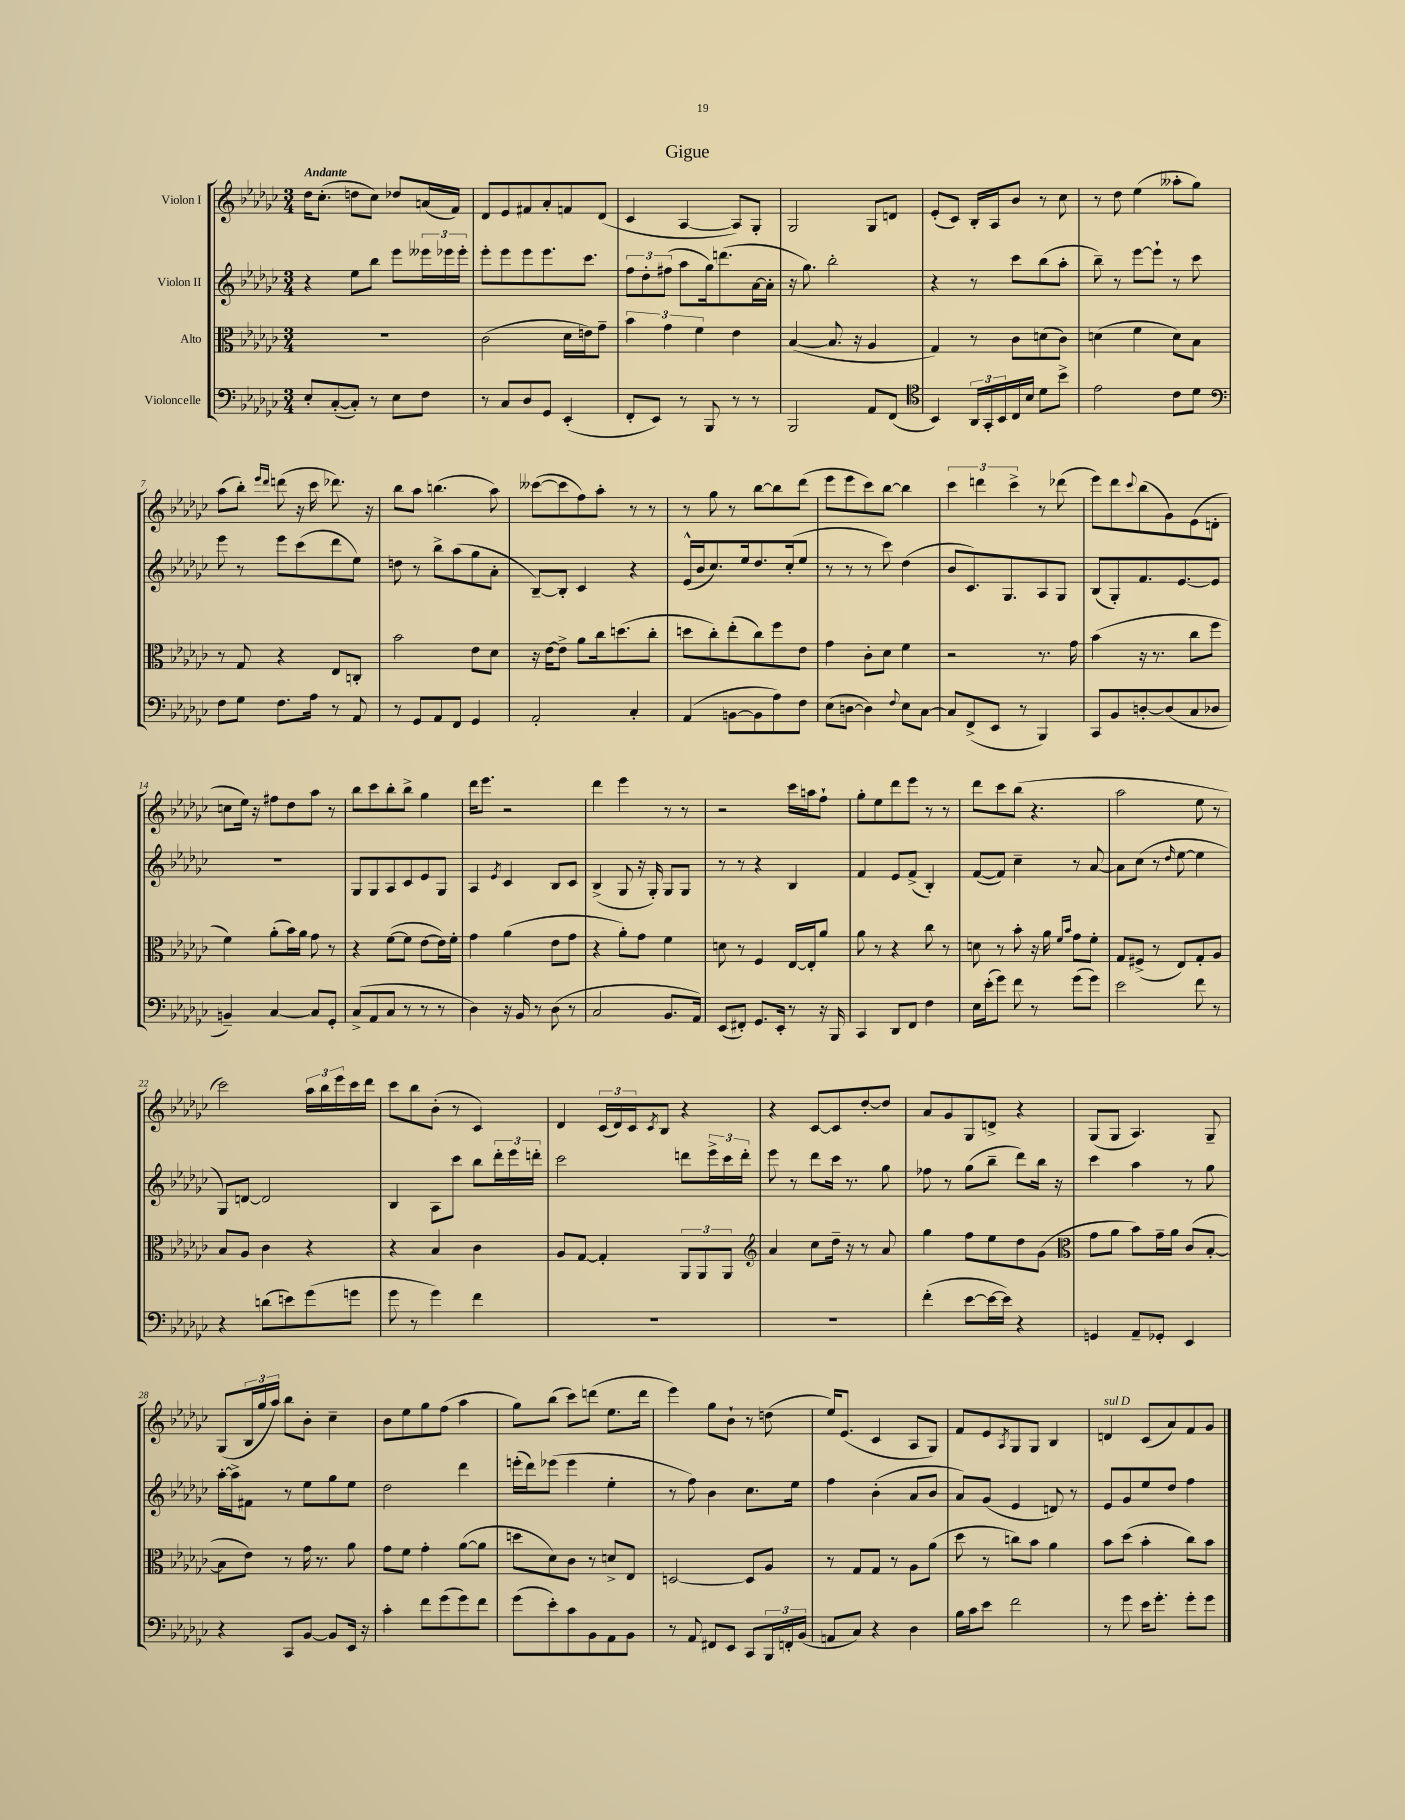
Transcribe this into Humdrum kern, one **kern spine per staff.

**kern	**kern	**kern	**kern
*staff4	*staff3	*staff2	*staff1
*clefF4	*clefC3	*clefG2	*clefG2
*k[b-e-a-d-g-c-]	*k[b-e-a-d-g-c-]	*k[b-e-a-d-g-c-]	*k[b-e-a-d-g-c-]
*M3/4	*M3/4	*M3/4	*M3/4
8E-'	2.r	4r	16dd-
.	.	.	(8.cc-'
([8C-'	.	.	.
8C-'])	.	8ee-	8dd
8r	.	8bb-	8cc-)
8E-	.	8eee-	8dd-
8F	.	24eee--	(16a
.	.	24eee-	.
.	.	.	16f)
.	.	24eee-'	.
=	=	=	=
8r	(2c-	8eee-'	8d-
8C-	.	8eee-	8e-
8D-	.	8eee-	8f#
8GG-	.	8.eee-	8a-'
(4EE-'	16d-	.	8f
.	16e)	8.ccc-	.
.	8g-~	.	(8d-
=	=	=	=
8FF'	6b-	12ff	4c-
.	.	12dd-'	.
8EE-)	.	.	.
.	6g-	(12ff#	.
8r	.	8aa-	[4A-
.	6f	.	.
8BBB-	.	16gg-)	.
.	.	(8.ddd	.
8r	4e-	.	8A-])
8r	.	[16a-	8G-'
.	.	16a-']	.
=	=	=	=
2BBB-	([4B-	16r	2G-
.	.	8.gg-)	.
.	8.B-]	2bb-'	.
.	16r	.	.
8AA-	4A-	.	8G-
(8FF	.	.	8d
=	=	=	=
*clefC4	*	*	*
4BB-)	4G-)	4r	(8e-'
.	.	.	8c-)
24AA-	8r	8r	16B-'
24GG-'	.	.	.
.	.	.	16A-
24BB-	.	.	.
16C-	8c-	8ccc-	8b-
16B-	.	.	.
8d-	(8d	(8bb-	8r
8b-^	8c-)	8aa-'	8cc-
=	=	=	=
2e-	(4d	8bb-~)	8r
.	.	8r	8dd-
.	4f	[8eee-	(4ee-
.	.	8eee-`]	.
8c-	8d)	8r	8aa--'
8d-	8B-	8ccc-	8gg-)
=	=	=	=
*clefF4	*	*	*
8F	8r	8eee-	(8aa-
8G-	8G-	8r	8bb-')
.	.	.	16qqeee-
.	.	.	16qqddd-
8.F	4r	8eee-	(8ddd
.	.	(8ccc-	16r
16A-	.	.	16ccc-
8r	8E-	8ddd-	8.ddd-)
8AA-	8C'	8ee-)	.
.	.	.	16r
=	=	=	=
8r	2b-	8dd	8bb-
8GG-	.	8r	8aa-
8AA-	.	8bb-^	(4.bb
8FF	.	(8aa-	.
4GG-	8e-	8gg-	.
.	8d-	8a-'	8aa-)
=	=	=	=
2AA-'	16r	[8B-~)	([8ccc--
.	[16e-	.	.
.	8e-^]	8B-']	8ccc--]
.	8a-	4c-	8ff)
.	16cc-	.	8aa-'
.	(8.dd	.	.
4C-'	.	4r	8r
.	8cc-'	.	8r
=	=	=	=
(4AA-	8dd	(16e-^^	8r
.	.	16b-	.
.	8cc-')	8.cc-)	8gg-
[8BB	(8ee-'	.	8r
.	.	16ee-	.
8BB]	8cc-)	8.dd-	[8bb-
8A-)	8ff	.	8bb-]
.	.	(16cc-'	.
8F	8e-	8ee-	(8ddd-
=	=	=	=
(8E-	4g-	8r	8eee-
[8D	.	8r	8eee-
4D])	8c-'	8r	8ccc-)
.	8d-	8ccc-)	[8bb-
8qqF	.	.	.
8E-	4f	(4dd-	4bb-]
[8C-	.	.	.
=	=	=	=
8C-]	2r	8b-	6ccc-
(8FF^	.	8.c-)	.
.	.	.	6ddd
8EE-	.	.	.
.	.	8.G-	.
.	.	.	6ccc-^
8r	.	.	.
4BBB-)	8.r	8A-	8r
.	.	8G-	(8ddd-
.	16g-	.	.
=	=	=	=
8CC-	(4b-	(8B-	8eee-)
8BB-	.	8G-')	8ddd-
.	.	.	8qqccc-
[8D'	16r	8.f	(8bb-
.	8.r	.	.
(8D]	.	.	8g-)
.	.	[8.e-	.
8C-	8cc-	.	(8e-
8D-	8ff	8e-]	8d'
=	=	=	=
4BB~)	4f)	2.r	8cc
.	.	.	16ee-)
.	.	.	16r
[4C-	(8a-'	.	8ff#
.	16b-)	.	8dd-
.	16a-	.	.
8C-]	8g-	.	8aa-
8GG-'	8r	.	8r
=	=	=	=
(8C-^	4r	8G-	8bb-
8AA-	.	8G-	8ccc-
8C-	([8f	8A-	8bb-'
8r	8f]	8c-	8bb-^
8r	[8e-	8e-	4gg-
8r	16e-])	8G-	.
.	16f'	.	.
=	=	=	=
4D-)	4g-	4A-	16ddd-
.	.	.	8.eee-
.	.	8qe-	.
16r	(4a-	4c-	2r
16BB-	.	.	.
8r	.	.	.
(8D-	8e-	8B-	.
8r	8g-	8c-	.
=	=	=	=
2C-	4r	(4B-^	4ddd-
.	8a-')	8G-	4eee-
.	8g-	16r	.
.	.	16G-')	.
8.BB-	4f	8G-	8r
.	.	8G-	8r
16AA-)	.	.	.
=	=	=	=
(8EE-	8d	8r	2r
8FF#')	8r	8r	.
8.GG-	4F	4r	.
16EE-'	.	.	.
8r	[16E-	4B-	16ccc-
.	16E-']	.	16aa
16r	8a-	.	8ff`
16BBB-	.	.	.
=	=	=	=
4CC-	8a-	4f	8gg-'
.	8r	.	8ee-
8DD-	4r	8e-	8ddd-
8FF	.	(8f^	8eee-
4F	8cc-	4B-')	8r
.	8r	.	8r
=	=	=	=
16E-	8d	([8f	8ddd-
(16e-'	.	.	.
8g-)	8r	8f])	8ccc-
8f	8b-'	4cc-~	(8bb-
8r	16r	.	4.r
.	16a-	.	.
.	16qqf	.	.
.	16qqb-	.	.
(8g-	8g-	8r	.
8g-)	8f'	[8a-	.
=	=	=	=
2e-	8G-	8a-]	2aa-
.	(8F#^	(8cc-	.
.	8r	8r	.
.	.	16qqdd-	.
.	8E-)	[8ee-	.
8f	8G-'	4ee-]	8ee-
8r	8A-	.	8r
=	=	=	=
4r	8B-	8G-)	2ccc-)
.	8A-	[8d	.
(8d	4c-	2d]	.
8e)	.	.	.
(8g-	4r	.	24aa-
.	.	.	24bb-
.	.	.	24eee-
8g	.	.	16ccc-
.	.	.	16ddd-
=	=	=	=
8g-	4r	4B-	8ccc-
8r	.	.	8bb-
4g-)	4B-	8A-	(8b-'
.	.	8ccc-	8r
4f	4c-	8bb-	4c-)
.	.	24ddd-'	.
.	.	24eee-	.
.	.	24ddd'	.
=	=	=	=
2.r	8A-	2ccc-	4d-
.	[8G-	.	.
.	4G-']	.	(24c-
.	.	.	24d-)
.	.	.	24c-
.	.	.	8qc-
.	.	.	8B-
.	12AA-	8ddd	4r
.	12AA-	.	.
.	.	24eee-^	.
.	12AA-	24ccc-	.
.	.	24ddd'	.
=	=	=	=
*	*clefG2	*	*
2.r	4a-	8eee-	4r
.	.	8r	.
.	8cc-	8ddd-	[8c-
.	16dd-~	16ccc-	8c-]
.	16r	8.r	.
.	8r	.	[8dd-'
.	8a-	8gg-	8dd-]
=	=	=	=
(4f'	4gg-	8ff-	8a-
.	.	8r	8g-
[8e-	8ff	(8gg-	8G-
16e-_	8ee-	8bb-~	8d^
16e-])	.	.	.
4r	8dd-	8ddd-)	4r
.	(8g-	16bb-	.
.	.	16r	.
=	=	=	=
*	*clefC3	*	*
4GG	8g-	4ccc-	(8G-
.	8a-	.	8G-
8AA-~	8b-)	4aa-	4.A-)
8GG-'	16g-~	.	.
.	16a-	.	.
4EE-	(8c-	8r	.
.	[8B-'	8gg-	8G-~
=	=	=	=
4r	8B-]	[16aa-'	(8G-
.	.	16aa-^]	.
.	8e-)	8f#	24B-
.	.	.	24gg-
.	.	.	24aa-)
8CC-	8r	8r	8bb-
[8BB-	16g-	8ee-	8b-'
.	8.r	.	.
8BB-]	.	8gg-	4cc-~
16EE-	8a-	8ee-	.
16r	.	.	.
=	=	=	=
4c-'	8g-	2dd-	8b-
.	8f	.	8ee-
8f	4g-'	.	8gg-
(8g-	.	.	(8ff
8g-)	([8a-	4ddd-	4aa-
8f	8a-]	.	.
=	=	=	=
(8g-	8dd	(16eee'	8gg-)
.	.	16ddd-)	.
8e-')	8d-)	(8eee-	(8bb-
8c-	8c-	4eee-	8ccc-)
8BB-	8r	.	(8ddd
8AA-	8d^	4ee-'	8.ee-
8BB-	8E-	.	.
.	.	.	16ddd
=	=	=	=
8r	[2D	8r	4eee-)
8AA-	.	8ff)	.
8FF#	.	4b-	8gg-
8EE-	.	.	8b-`
8CC-	8D]	8.cc-	8r
24BBB-	8A-	.	(8dd
24FF'	.	.	.
.	.	16ee-	.
(24BB-	.	.	.
=	=	=	=
8AA	8r	4ff	16ee-)
.	.	.	(8.e-
8C-)	8G-	.	.
4r	8G-	(4b-'	4c-
.	8r	.	.
4D-	8A-	8a-	8A-
.	(8a-	8b-	8G-)
=	=	=	=
16B-	8dd-	8a-)	8f
16c-	.	.	.
8e-	8r	(8g-	8e-
.	.	.	8qA-
2f	8cc)	4e-	8G-
.	8b-	.	8G-
.	4a-	8d)	4B-
.	.	8r	.
=	=	=	=
8r	8b-	8e-	4d
8g-	(8dd-	8g-	.
16e-	4b-'	8ee-	(8c-
8.g-'	.	.	.
.	.	8dd-	8a-)
8g-'	8cc-)	4ff	8f
8g-	8b-	.	8g-
==	==	==	==
*-	*-	*-	*-
